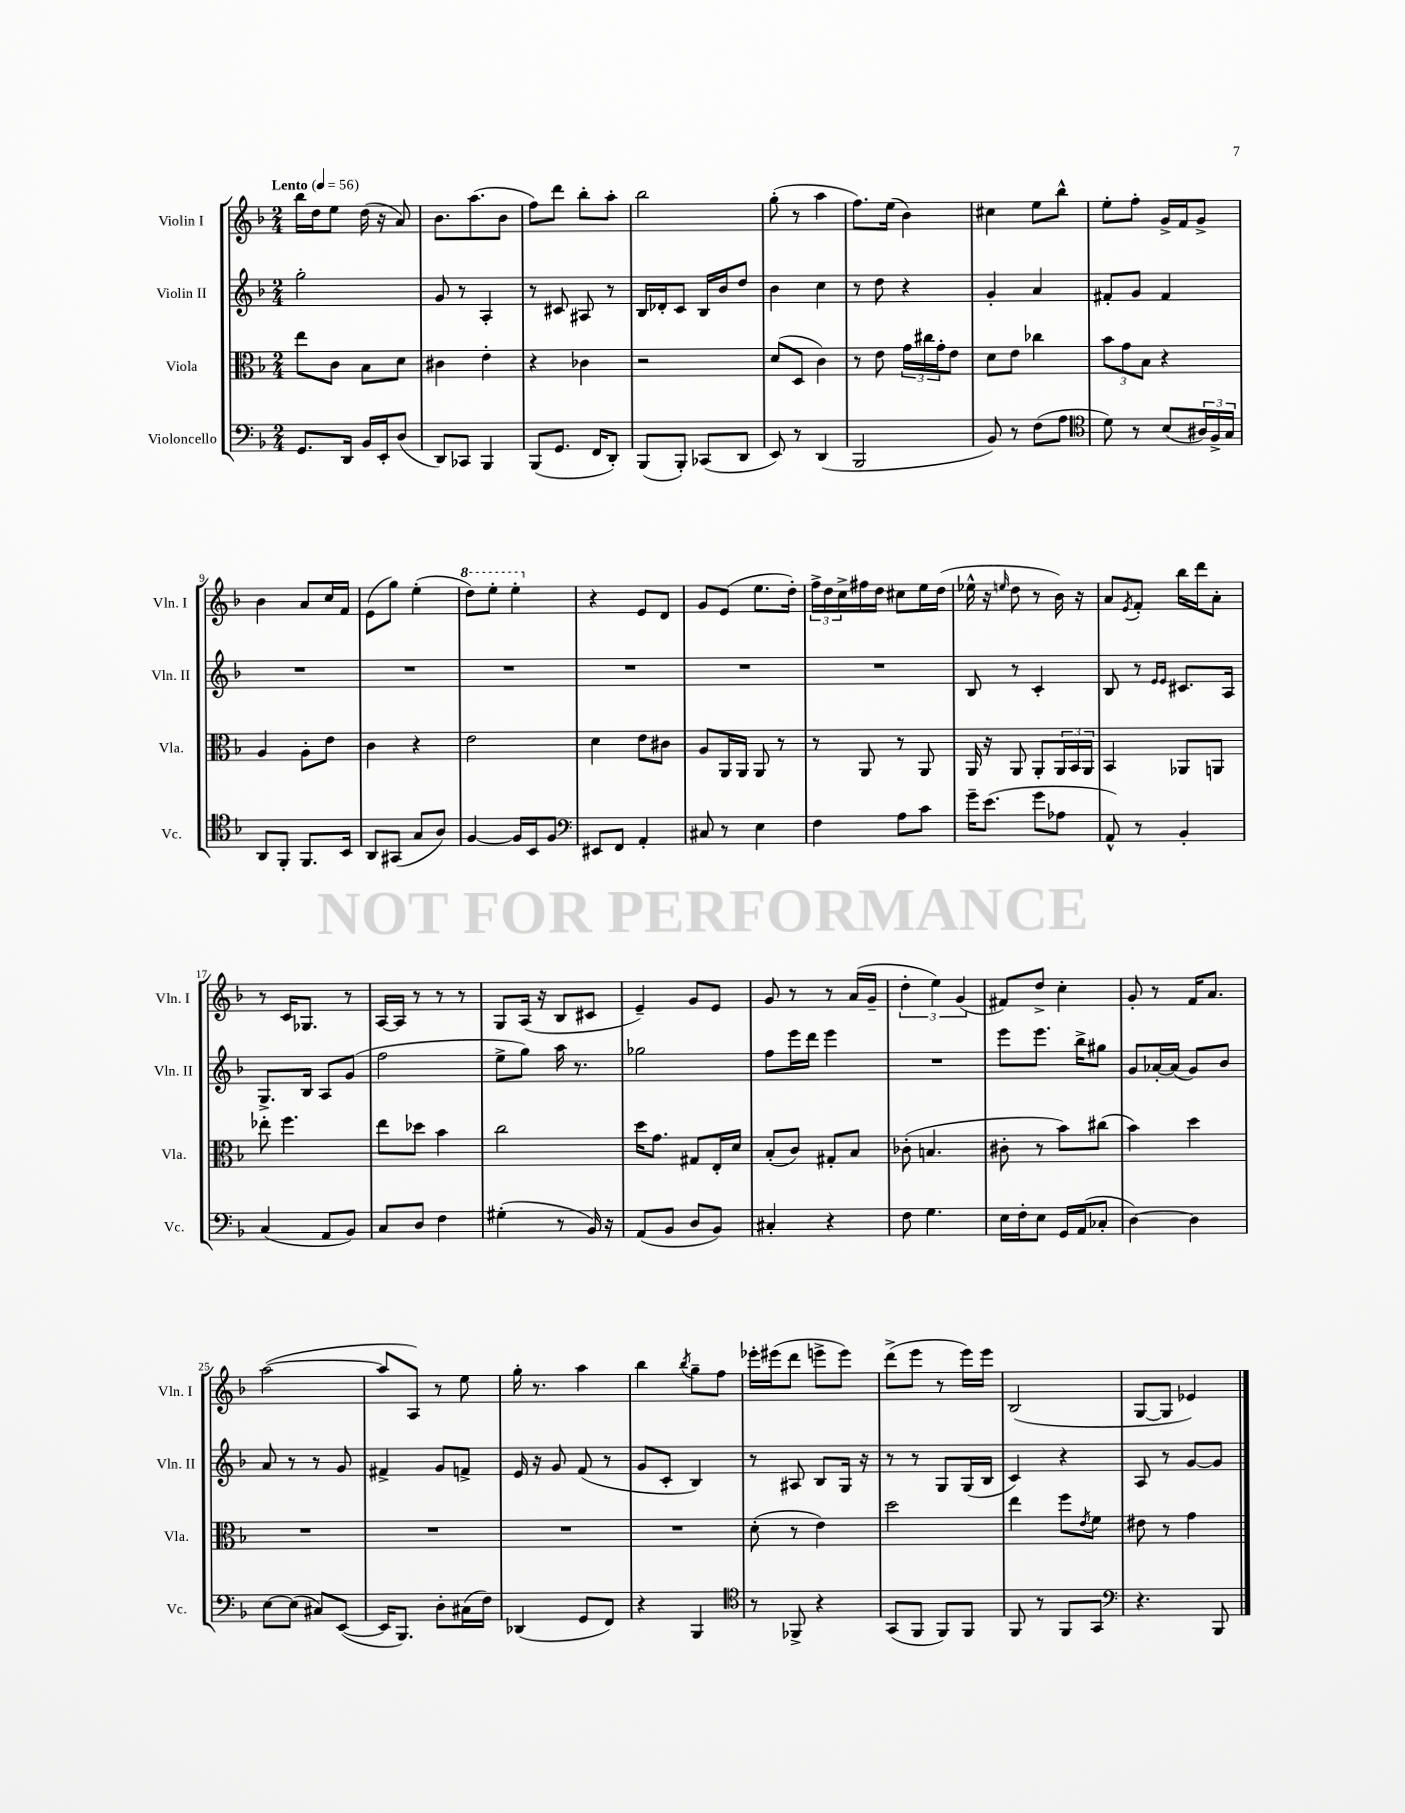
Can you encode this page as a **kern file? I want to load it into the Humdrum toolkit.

**kern	**kern	**kern	**kern
*part4	*part3	*part2	*part1
*staff4	*staff3	*staff2	*staff1
*I"Violoncello	*I"Viola	*I"Violin II	*I"Violin I
*I'Vc.	*I'Vla.	*I'Vln. II	*I'Vln. I
*clefF4	*clefC3	*clefG2	*clefG2
*k[b-]	*k[b-]	*k[b-]	*k[b-]
*M2/4	*M2/4	*M2/4	*M2/4
*MM56	*MM56	*MM56	*MM56
=1	=1	=1	=1
!	!	!	!LO:TX:a:B:t=Lento
8.GG/L	8ee\L	2gg'\	16bb-\LL
.	.	.	16dd\J
.	8c\J	.	8ee\J
16DD/Jk	.	.	.
16BB-/LL	8B-\L	.	(16dd\
16EE'/J	.	.	16r
(8D/J	8d\J	.	8a/)
=2	=2	=2	=2
8DD/L)	4c#X\	8g/	8.b-\L
8CC-X/J	.	8r	.
.	.	.	(8.aa\
4BBB-/	4e'\	4A'/	.
.	.	.	8b-\J
=3	=3	=3	=3
(8BBB-/L	4r	8r	8ff\L)
8.GG/J	.	8c#X/	8ddd\J
.	4c-X\	8A#X/	8bb-'\L
16FF/KL	.	.	.
8DD'/J)	.	8r	8aa'\J
=4	=4	=4	=4
(8BBB-/L	2r	16B-/LL	2bb-\
.	.	16d-X'/J	.
8BBB-'/J)	.	8c/J	.
(8CC-X/L	.	16B-/LL	.
.	.	16b-/J	.
8DD/J	.	8dd/J	.
=5	=5	=5	=5
8EE/)	(8d/L	4b-\	(8gg'\
8r	8D/J	.	8r
(4DD/	4c\)	4cc\	4aa\
=6	=6	=6	=6
2BBB-/	8r	8r	8.ff\L)
.	8e\	8dd\	.
.	.	.	(16ee\Jk
.	24g\LL	4r	4b-\)
.	24cc#X\	.	.
.	24g'\J	.	.
.	8e\J	.	.
=7	=7	=7	=7
8BB-/)	8d\L	4g'/	4cc#X\
8r	8e\J	.	.
(8F\L	4cc-X\	4a/	8ee\L
8A\J	.	.	8bb-^^\J
=8	=8	=8	=8
*clefC4	*	*	*
8d\)	12b-\L	8f#X'/L	8ee'\L
.	12g\	.	.
8r	.	8g/J	8ff'\J
.	12B-\J	.	.
(8B-/L	4r	4f#/	16g^/LL
.	.	.	16f/J
24A#X/L)	.	.	8g^/J
24F^/	.	.	.
24G/JJ	.	.	.
!!LO:LB:g=z
=9	=9	=9	=9
8AA/L	4A/	2r	4b-\
8FF'/J	.	.	.
8.FF/L	8A'\L	.	8a/L
.	8e\J	.	16cc/L
16BB-/Jk	.	.	16f/JJ
=10	=10	=10	=10
8AA/L	4c\	2r	(8e\L
(8GG#X/J	.	.	8gg\J)
8G/L	4r	.	(4ee'\
8A/J)	.	.	.
=11	=11	=11	=11
*	*	*	*8va
[4F/	2e\	2r	8ddd\L)
.	.	.	8eee'\J
16F/LL]	.	.	4eee'\
16BB-/J	.	.	.
8F/J	.	.	.
=12	=12	=12	=12
*clefF4	*	*	*
*	*	*	*X8va
8EE#X/L	4d\	2r	4r
8FF/J	.	.	.
4AA'/	8e\L	.	8e/L
.	8c#X\J	.	8d/J
=13	=13	=13	=13
8C#X/	8A/L	2r	8g/L
8r	16AA/L	.	(8e/J
.	16AA/JJ	.	.
4E\	8AA/	.	8.ee\L
.	8r	.	.
.	.	.	16dd'\Jk)
=14	=14	=14	=14
4F\	8r	2r	24ff^\LL
.	.	.	24dd\
.	.	.	24cc^\
.	8AA/	.	16ff#X\
.	.	.	16dd\JJ
8A\L	8r	.	8cc#X\L
8c\J	8AA/	.	16ee\L
.	.	.	(16dd\JJ
=15	=15	=15	=15
16g~\KL	16AA/	8B-/	16ee-X^^\
(8.e\J	16r	.	16r
.	.	.	16qqeen/
.	8AA/	8r	8dd\
8g\L	8AA'/L	4c'/	8r
8A-X\J	24AA/L	.	16b-\)
.	24BB-/	.	.
.	.	.	16r
.	24AA/JJ	.	.
=16	=16	=16	=16
8AA^^/)	4BB-/	8B-/	8a/L
.	.	.	8qe/
8r	.	8r	8f'/J
.	.	16qqe/LL	.
.	.	16qqe/JJ	.
4BB-'/	8AA-X/L	8.c#X/L	16bb-\LL
.	.	.	16ddd\J
.	8AAn/J	.	8a'\J
.	.	16A/Jk	.
!!LO:LB:g=z
=17	=17	=17	=17
(4C/	8ee-X'\	8.G^/L	8r
.	4.ff\	.	16c/KL
.	.	16B-/Jk	8.G-X/J
8AA/L	.	8A/L	.
8BB-/J)	.	(8g/J	8r
=18	=18	=18	=18
8C/L	8ee\L	2ff\	[16A/LL
.	.	.	16A/JJ]
8D/J	8dd-X\J	.	8r
4F\	4b-\	.	8r
.	.	.	8r
=19	=19	=19	=19
(4G#X'\	2cc\	8ee^\L	8G/L
.	.	8gg\J)	(16A/Jk
.	.	.	16r
8r	.	16aa\	8B-/L
.	.	8.r	.
16BB-/)	.	.	8c#X/J
16r	.	.	.
=20	=20	=20	=20
(8AA/L	16dd\KL	2gg-X\	4e~/)
.	8.g\J	.	.
8BB-/J	.	.	.
8D/L	8G#X/L	.	8g/L
8BB-/J)	16E'/L	.	8e/J
.	16d/JJ	.	.
=21	=21	=21	=21
4C#X'/	(8B-'/L	8ff\L	8g/
.	8c/J)	16eee\L	8r
.	.	16ddd\JJ	.
4r	8G#X'/L	4eee\	8r
.	8B-/J	.	(16a/LL
.	.	.	16g~/JJ
=22	=22	=22	=22
8F\	(8c-X'\	2r	6dd'\
4.G\	4.Bn/	.	.
.	.	.	6ee\)
.	.	.	(6g/
=23	=23	=23	=23
16E\LL	8c#X'\	8eee\L	8f#X/L)
16F'\J	.	.	.
8E\J	8r	8.eee\J	8dd^/J
16GG/LL	8b-\L)	.	4cc'\
(16AA/J	.	16bb-^\KL	.
8C-X'/J	(8cc#X\J	8gg#X\J	.
=24	=24	=24	=24
[4D\)	4b-\)	8g/L	8g'/
.	.	[16a-X'/L	8r
.	.	(16a-/JJ]	.
4D\]	4dd\	8g/L)	16f/KL
.	.	.	8.a/J
.	.	8b-/J	.
!!LO:LB:g=z
=25	=25	=25	=25
[8E\L	2r	8a/	([2aa\
(8E\J]	.	8r	.
8C#X/L)	.	8r	.
([8EE/J	.	8g/	.
=26	=26	=26	=26
16EE/KL]	2r	4f#X^/	8aa/L]
8.BBB-/J)	.	.	.
.	.	.	8A/J)
8D'\L	.	8g/L	8r
(16C#X\L	.	8fn^/J	8ee\
16F\JJ)	.	.	.
=27	=27	=27	=27
(4DD-X/	2r	16e/	16gg'\
.	.	16r	8.r
.	.	8g/	.
8GG/L	.	(8f/	4aa\
8FF/J)	.	8r	.
=28	=28	=28	=28
4r	2r	8g/L	4bb-\
.	.	8c'/J	.
.	.	.	8qbb-/
4BBB-/	.	4B-/)	8gg~\L
.	.	.	8ff\J
=29	=29	=29	=29
*clefC4	*	*	*
8r	(8d'\	8r	16eee-X'\LL
.	.	.	(16eee#X\J
8FF-X^/	8r	8A#X/	8ddd\J
4r	4e\)	8B-/L	8eeen^\L
.	.	16G/Jk	8eee\J)
.	.	16r	.
=30	=30	=30	=30
(8GG/L	2dd\	8r	(8ddd^\L
8FF/J	.	8r	8eee\J
8FF/L)	.	8G/L	8r
8FF/J	.	(16G/L	16eee\LL)
.	.	16B-/JJ	16eee\JJ
=31	=31	=31	=31
8FF/	4ee\	4c/)	(2B-/
8r	.	.	.
8FF/L	8ff\L	4r	.
.	8qe/	.	.
8GG/J	8f\J	.	.
=32	=32	=32	=32
*clefF4	*	*	*
4.r	8e#X\	8A/	[8G/L
.	8r	8r	8G/J]
.	4g\	[8g/L	4e-X/)
8BBB-/	.	8g/J]	.
==	==	==	==
*-	*-	*-	*-
